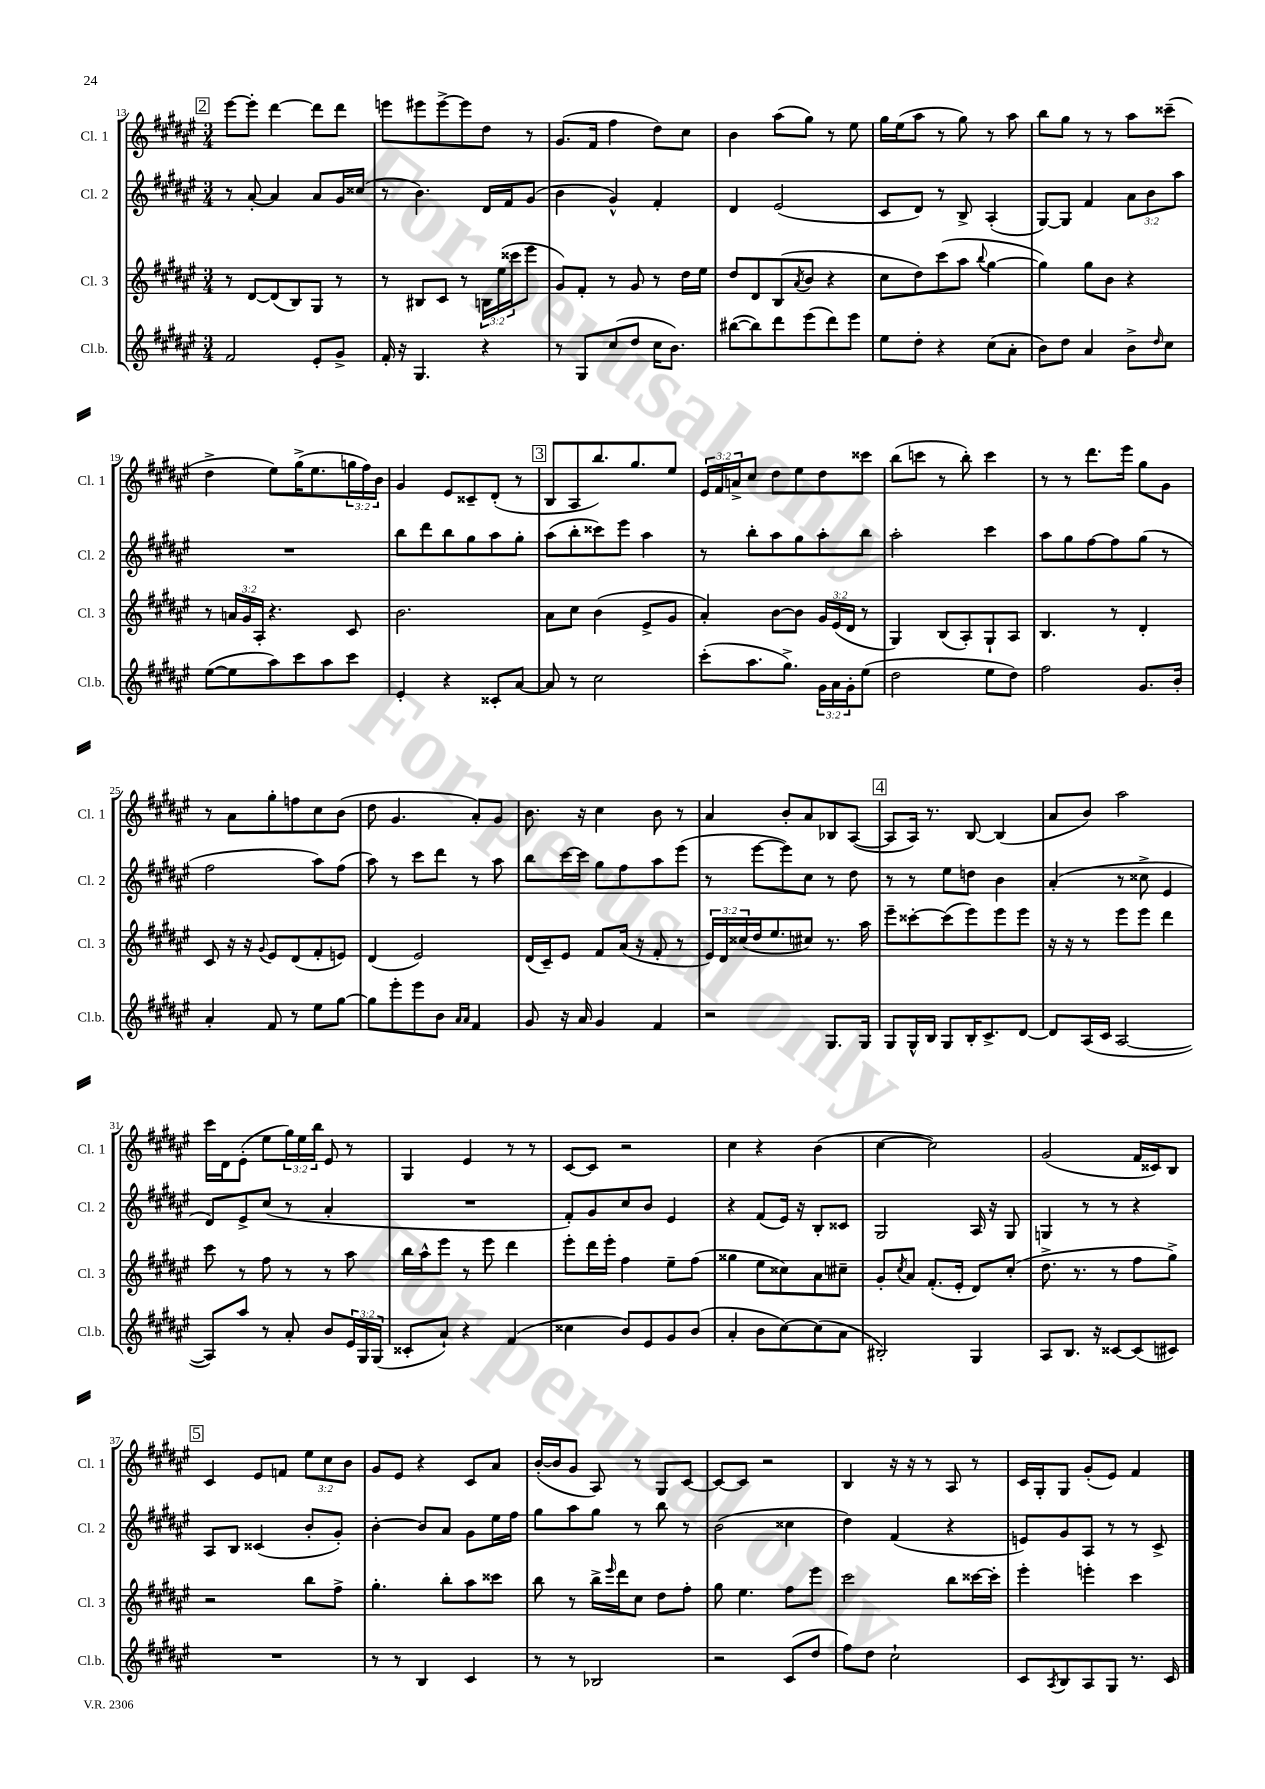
<<
\new StaffGroup <<
\new Staff = "s0" \with { instrumentName = "Cl. 1" shortInstrumentName = "Cl. 1" } {
    \clef treble \key fis \major \numericTimeSignature \time 3/4 \override Staff.TupletNumber.text = #tuplet-number::calc-fraction-text
    \mark \markup { \box "2" } eis'''8~ eis'''8-. dis'''4~ dis'''8 dis'''8 |
    e'''8 eis'''8 eis'''8~-> eis'''8 dis''8 r8 |
    gis'8.( fis'16 fis''4 dis''8) cis''8 |
    b'4 ais''8( gis''8) r8 eis''8 |
    gis''16 eis''16( ais''8 r8 gis''8) r8 ais''8 |
    b''8 gis''8 r8 r8 ais''8 cisis'''8--( |
    dis''4-> eis''8) gis''16->( eis''8. \tuplet 3/2 { g''16 fis''16) b'16 } |
    gis'4 eis'8 cisis'8-- dis'8-.( r8 |
    \mark \markup { \box "3" } b8 ais8 b''8.) gis''8. eis''8 |
    \tuplet 3/2 { eis'16 fis'16 a'16-> } cis''8 dis''8 eis''8 dis''8 cisis'''8 |
    b''8( c'''8 r8 b''8-.) c'''4 |
    r8 r8 dis'''8. eis'''16 gis''8 gis'8 |
    r8 ais'8 gis''8-. f''8 cis''8 b'8( |
    dis''8 gis'4. ais'8-.) gis'8 |
    b'8. r16 cis''4 b'8 r8 |
    ais'4 b'8-. ais'8 bes8 ais8~( |
    \mark \markup { \box "4" } ais8 ais16) r8. b8~ b4( |
    ais'8 b'8) ais''2 |
    cis'''16 dis'16 eis'8-.( eis''8 \tuplet 3/2 { gis''16) eis''16 b''16 } eis'8 r8 |
    gis4 eis'4 r8 r8 |
    cis'8~ cis'8 r2 |
    cis''4 r4 b'4( |
    cis''4~ cis''2) |
    gis'2( fis'16 cisis'16) b8 |
    \mark \markup { \box "5" } cis'4 eis'8 f'8 \tuplet 3/2 { eis''8 cis''8 b'8 } |
    gis'8 eis'8 r4 cis'8 ais'8 |
    b'16~-.( b'16 gis'8 ais8) r8 gis8 cis'8~ |
    cis'8~ cis'8 r2 |
    b4 r16 r16 r8 ais8 r8 |
    cis'16 gis16-. gis8 gis'8-.( eis'8) fis'4 \bar "|." |
}
\new Staff = "s1" \with { instrumentName = "Cl. 2" shortInstrumentName = "Cl. 2" } {
    \clef treble \key fis \major \numericTimeSignature \time 3/4 \override Staff.TupletNumber.text = #tuplet-number::calc-fraction-text
    \mark \markup { \box "2" } r8 ais'8~-. ais'4 ais'8 gis'16 cisis''16( |
    r8 b'4.) dis'16 fis'16 gis'8( |
    b'4 gis'4-^) fis'4-. |
    dis'4 eis'2( |
    cis'8 dis'8) r8 b8-> ais4-.( |
    gis8~) gis8 fis'4 \tuplet 3/2 { ais'8 b'8 ais''8 } |
    R2. |
    b''8 dis'''8 b''8 gis''8 ais''8 gis''8-. |
    \mark \markup { \box "3" } ais''8( b''8-. cisis'''8) eis'''8 ais''4 |
    r8 b''8-. ais''8 gis''8 ais''8-. b''8 |
    ais''2-. cis'''4 |
    ais''8 gis''8 fis''8~ fis''8 gis''8( r8 |
    fis''2 ais''8) fis''8( |
    ais''8) r8 cis'''8 dis'''8 r8 ais''8 |
    b''8 cis'''16~ cis'''16 gis''8 fis''8 ais''8 eis'''8( |
    r8 eis'''8~ eis'''8) cis''8 r8 dis''8 |
    \mark \markup { \box "4" } r8 r8 eis''8 d''8 b'4 |
    ais'4-.( r8 cisis''8-> eis'4 |
    dis'8) eis'8-> cis''8( r8 ais'4-. |
    R2. |
    fis'8-.) gis'8 cis''8 b'8 eis'4 |
    r4 fis'8( eis'16) r16 b8-. cisis'8 |
    gis2 ais16 r16 gis8 |
    g4 r8 r8 r4 |
    \mark \markup { \box "5" } ais8 b8 cisis'4( b'8-. gis'8-.) |
    b'4~-. b'8 ais'8 gis'8 eis''16 fis''16 |
    gis''8 ais''8 gis''8 r8 b''8 r8 |
    b'2( cisis''4 |
    dis''4) fis'4( r4 |
    e'8) gis'8 ais8 r8 r8 cis'8-> \bar "|." |
}
\new Staff = "s2" \with { instrumentName = "Cl. 3" shortInstrumentName = "Cl. 3" } {
    \clef treble \key fis \major \numericTimeSignature \time 3/4 \override Staff.TupletNumber.text = #tuplet-number::calc-fraction-text
    \mark \markup { \box "2" } r8 dis'8~ dis'8( b8) gis8 r8 |
    r8 bis8 cis'8 r8 \tuplet 3/2 { b16 eis''16( cisis'''16 } eis'''8 |
    gis'8) fis'8-. r8 gis'8 r8 dis''16 eis''16 |
    dis''8 dis'8 b8( \acciaccatura { ais'8 } b'8 r4 |
    cis''8 dis''8) cis'''8( ais''8 \appoggiatura { b''8 } gis''4~ |
    gis''4) gis''8 b'8 r4 |
    r8 \tuplet 3/2 { a'16 gis'16 ais16-. } r4. cis'8 |
    b'2. |
    \mark \markup { \box "3" } ais'8 cis''8 b'4( eis'8-> gis'8 |
    ais'4-.) b'8~ b'8 \tuplet 3/2 { gis'16 eis'16( dis'16 } r8 |
    gis4) b8( ais8-.) gis8-! ais8 |
    b4. r8 dis'4-. |
    cis'8 r16 r16 \appoggiatura { gis'8 } eis'8 dis'8( fis'8-. e'8) |
    dis'4( eis'2) |
    dis'16( cis'16--) eis'8 fis'8 ais'16( r16 fis'8-. r8 |
    \tuplet 3/2 { eis'16) dis'16 cisis''16( } dis''16 eis''8. cis''8) r8. ais''16 |
    \mark \markup { \box "4" } eis'''8-- cisis'''8~-. cisis'''8( eis'''8) eis'''8 eis'''8 |
    r16 r16 r8 eis'''8 eis'''8 dis'''4 |
    cis'''8 r8 fis''8 r8 r8 ais''8 |
    b''16 ais''16-^ eis'''8 r8 eis'''8 dis'''4 |
    eis'''8-. dis'''16 eis'''16-. fis''4 eis''8-- fis''8( |
    gisis''4 eis''8 cisis''8) ais'8 cis''8-- |
    gis'8-. \acciaccatura { cis''8 } ais'8 fis'8.-.( eis'16-. dis'8) cis''8-.( |
    dis''8.-> r8. r8 fis''8 gis''8->) |
    \mark \markup { \box "5" } r2 b''8 fis''8-> |
    gis''4.-. b''8-. ais''8 cisis'''8 |
    b''8 r8 b''16-> \grace { eis'''16 } dis'''16 cis''8 dis''8 fis''8-. |
    gis''8 eis''4. fis''8 eis'''8 |
    cis'''2 b''8 cisis'''16~ cisis'''16-. |
    eis'''4-. e'''4-. cis'''4 \bar "|." |
}
\new Staff = "s3" \with { instrumentName = "Cl.b." shortInstrumentName = "Cl.b." } {
    \clef treble \key fis \major \numericTimeSignature \time 3/4 \override Staff.TupletNumber.text = #tuplet-number::calc-fraction-text
    \mark \markup { \box "2" } fis'2 eis'8-. gis'8-> |
    fis'16-. r16 gis4. r4 |
    r8 gis8 cis''8( dis''8 cis''16 b'8.) |
    bis''8~( bis''8) dis'''8 eis'''8( dis'''8) eis'''8 |
    eis''8 dis''8-. r4 cis''8( ais'8-. |
    b'8) dis''8 ais'4 b'8-> \grace { dis''16 } cis''8 |
    eis''8~( eis''8 ais''8) cis'''8 ais''8 cis'''8 |
    eis'4-. r4 cisis'8-. ais'8~ |
    \mark \markup { \box "3" } ais'8 r8 cis''2 |
    cis'''8-.( ais''8. gis''8.->) \tuplet 3/2 { gis'16 ais'16 gis'16-. } eis''8( |
    dis''2 eis''8 dis''8) |
    fis''2 gis'8. b'16-. |
    ais'4-. fis'8 r8 eis''8 gis''8~ |
    gis''8 eis'''8-. eis'''8 b'8 \grace { ais'16 ais'16 } fis'4 |
    gis'8 r16 ais'16 gis'4 fis'4 |
    r2 gis8. gis16 |
    \mark \markup { \box "4" } gis8 gis16-^ b16 gis8 b16-. cis'8.-> dis'8~ |
    dis'8 ais16( cis'16 ais2~ |
    ais8) ais''8 r8 ais'8-. b'8 \tuplet 3/2 { eis'16 gis16 gis16( } |
    cisis'8-. ais'8-!) r4 fis'4( |
    cisis''4 b'8) eis'8 gis'8 b'8( |
    ais'4-. b'8 cis''8~) cis''8( ais'8 |
    bis2-.) gis4 |
    ais8 b8. r16 cisis'8~ cisis'8( cis'8) |
    \mark \markup { \box "5" } R2. |
    r8 r8 b4 cis'4 |
    r8 r8 bes2 |
    r2 cis'8( dis''8 |
    fis''8) dis''8 cis''2-! |
    cis'8 \acciaccatura { ais8 } b8 ais8 gis8 r8. cis'16 \bar "|." |
}
>>
>>
\layout { \context { \Score currentBarNumber = #13 } }
